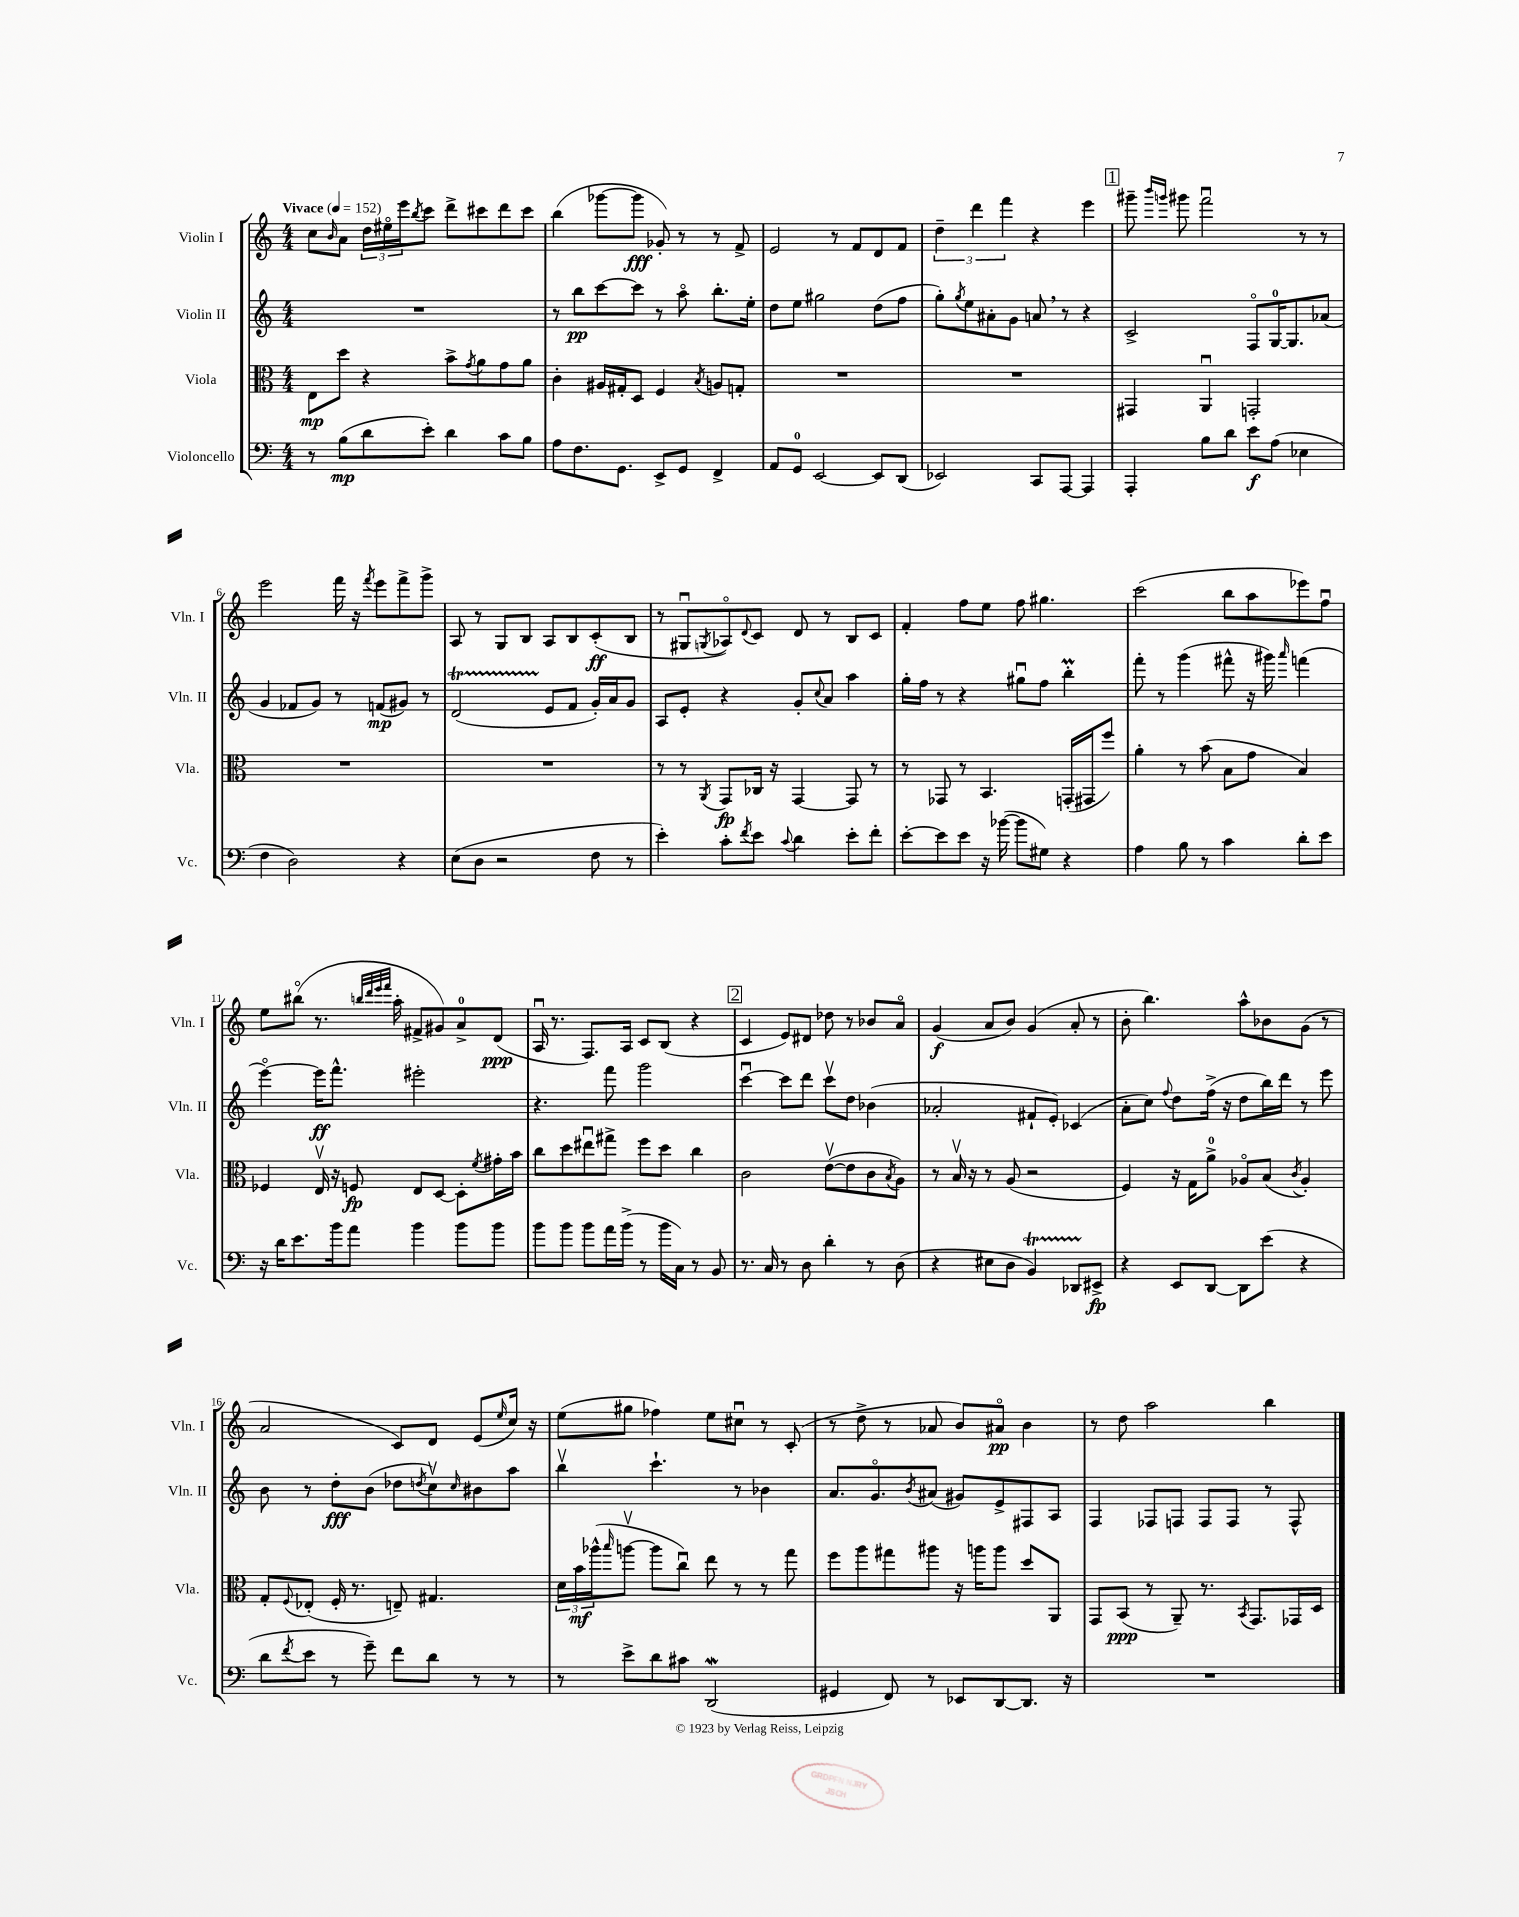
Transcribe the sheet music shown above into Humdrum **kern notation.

**kern	**kern	**kern	**kern
*staff4	*staff3	*staff2	*staff1
*clefF4	*clefC3	*clefG2	*clefG2
*k[]	*k[]	*k[]	*k[]
*M4/4	*M4/4	*M4/4	*M4/4
*MM152	*MM152	*MM152	*MM152
8r	8E	1r	8cc
.	.	.	16qqb
(8B	8dd	.	8a
8d	4r	.	24dd
.	.	.	24ee#o
.	.	.	24eee
.	.	.	8qbb
8e')	.	.	8ccc
4d	8b^	.	8ddd^
.	8qg	.	.
.	8a	.	8ccc#
8c	8g	.	8ddd
8B	8a	.	8ccc#
=	=	=	=
8A	4c'	8r	(4bb
8.F	.	8bb	.
.	16A#	[8ccc	[8ggg-
8.GG	16G#'	.	.
.	8D	8ccc]	8ggg-]
8EE^	4F	8r	8g-')
8GG	.	8aao	8r
.	8qB	.	.
4FF^	8A	8.bb'	8r
.	8G'	.	8f^
.	.	16ee'	.
=	=	=	=
8AA	1r	8dd	2e
8GG	.	8ee	.
[2EE	.	2gg#	.
.	.	.	8r
.	.	.	8f
8EE]	.	(8dd	8d
(8DD	.	8ff	8f
=	=	=	=
2EE-)	1r	8gg')	6dd~
.	.	8qgg	.
.	.	8ee	.
.	.	.	6ddd
.	.	8a#'	.
.	.	.	6fff
.	.	8g	.
8CC	.	8a	4r
[8AAA	.	8r	.
4AAA]	.	4r	4eee
=	=	=	=
4AAA'	4GG#	2c^	8ggg#~
.	.	.	16qqbbb
.	.	.	16qqggg
.	.	.	8ggg#
8B	4AAu	.	2fffu
8d	.	.	.
8e	2GG'	8Fo	.
(8A	.	[16G	.
.	.	8.G]	.
4E-	.	.	8r
.	.	(8a-	8r
=	=	=	=
4F	1r	4g	2eee
2D)	.	8f-	.
.	.	8g)	.
.	.	8r	16fff
.	.	.	16r
.	.	.	8qfff
.	.	(8f	8eee
4r	.	8g#)	8fff^
.	.	8r	8ggg^
=	=	=	=
(8E	1r	(2d	8A
8D	.	.	8r
2r	.	.	8G
.	.	.	8B
.	.	8e	8A
.	.	8f	8B
8F	.	16g')	(8c'
.	.	16a	.
8r	.	8g	8B
=	=	=	=
4e')	8r	8A	8r
.	8r	8e'	8G#u
.	8qAA	.	8qG
8c'	8GG	4r	8A-o)
8qf	.	.	8qqd
8e	16C-	.	8c
.	16r	.	.
8qqc	.	.	.
4d	[4GG	8g'	8d
.	.	8qqcc	.
.	.	8a	8r
8e'	8GG]	4aa	8B
8f'	8r	.	8c
=	=	=	=
[8e'	8r	16gg'	4f'
.	.	16ff	.
8e]	8GG-	8r	.
8e	8r	4r	8ff
16r	4.BB	.	8ee
([16b-	.	.	.
8b-]	.	8gg#u	8ff
8G#)	.	8ff	4.gg#
4r	(16GG'	4bb'	.
.	16GG#	.	.
.	8ff)	.	.
=	=	=	=
4A	4a'	8fff'	(2ccc
.	.	8r	.
8B	8r	(4ggg	.
8r	(8b	.	.
4c	8B	8fff#^^	8bb
.	8g	16r	8aa
.	.	16ggg#)	.
.	.	16qqaaa	.
8d'	4B)	(4fff	8eee-)
8e	.	.	8ffu
=	=	=	=
16r	4F-	[4eeeo)	8ee
16d	.	.	.
8.e	.	.	(8bb#o
.	16Ev	16eee]	8.r
16b	16r	8.fff^^	.
8a	8F	.	.
.	.	.	32qqbb
.	.	.	32qqddd
.	.	.	32qqeee
.	.	.	32qqfff
.	.	.	16aa'
4b	8E	2eee#'	8f#^
.	[8D	.	8g#)
8b	8D']	.	8a^
.	8qf	.	.
8b	16g#'	.	(8d
.	16b	.	.
=	=	=	=
8b	8cc	4.r	16Au
.	.	.	8.r
8b	8dd	.	.
8b	8ee#u	.	8.F)
16a	8gg#^	8fff	.
(16b^	.	.	16A
8r	8ff	2ggg	8c
16b	8dd	.	(8B
16C)	.	.	.
8r	4cc	.	4r
8BB	.	.	.
=	=	=	=
8.r	2c	[4cccu	4c
16C	.	.	.
8r	.	8ccc]	8e)
8D	.	8ddd	8d#
4d'	([8ev	8cccv	8dd-
.	8e]	8dd	8r
8r	8c	(4b-	8b-
.	8qB	.	.
(8D	8A)	.	8ao
=	=	=	=
4r	8r	2a-'	(4g
.	16Bv	.	.
.	16r	.	.
8E#	8r	.	8a
8D	(8A	.	8b)
4BB)	2r	8f#`	(4g
.	.	8e')	.
8DD-	.	(4c-	8a'
8EE#^	.	.	8r
=	=	=	=
4r	4F)	8a'	8b'
.	.	8cc)	4.bb)
.	.	8qqff	.
8EE	16r	8dd	.
.	16G	.	.
[8DD	8a^	(16ff^	.
.	.	16r	.
8DD]	8A-o	8dd	8aa^^
(8e	(8B	16bb)	8b-
.	.	16ddd	.
.	8qc	.	.
4r	4A-')	8r	(8g
.	.	8eee	8r
=	=	=	=
8d	8G'	8b	2a
8qf	8qqF	.	.
8e	(8E-'	8r	.
8r	16F'	8dd'	.
.	8.r	.	.
8g~)	.	(8b	.
8f	8E~)	8dd-	8c)
.	.	8qdd	.
8d	4.G#	8ccv)	8d
.	.	16qqcc	.
8r	.	8b#	(8e
.	.	.	16qqee
8r	.	8aa	16cc)
.	.	.	16r
=	=	=	=
8r	24d	4bbv	(8ee
.	24b	.	.
.	(24aa-^^	.	.
.	16qqbb	.	.
8e^	[8aav	.	8gg#
8d	8aa]	4.ccc`	4ff-)
8c#	8ccu)	.	.
(2DD	8ee	.	8ee
.	8r	8r	8cc#u
.	8r	4b-	8r
.	8gg	.	(8c'
=	=	=	=
4GG#	8ff	8.a	8r
.	8aa	.	8dd^
.	.	8.go	.
8FF)	8gg#	.	8r
.	.	8qb	.
8r	8aa#	(8a#	8a-
8EE-	16r	8g#)	8b)
.	16aa	.	.
[8DD	8aa	8e^	8a#o
8.DD]	8dd	8F#	4b
.	8AA	8A	.
16r	.	.	.
=	=	=	=
1r	8GG	4F	8r
.	(8BB	.	8dd
.	8r	8F-	2aa
.	8AA~)	8F	.
.	8.r	8F	.
.	.	8F	.
.	8qBB	.	.
.	8.GG	.	.
.	.	8r	4bb
.	16GG-	8F^^	.
.	16D	.	.
==	==	==	==
*-	*-	*-	*-
